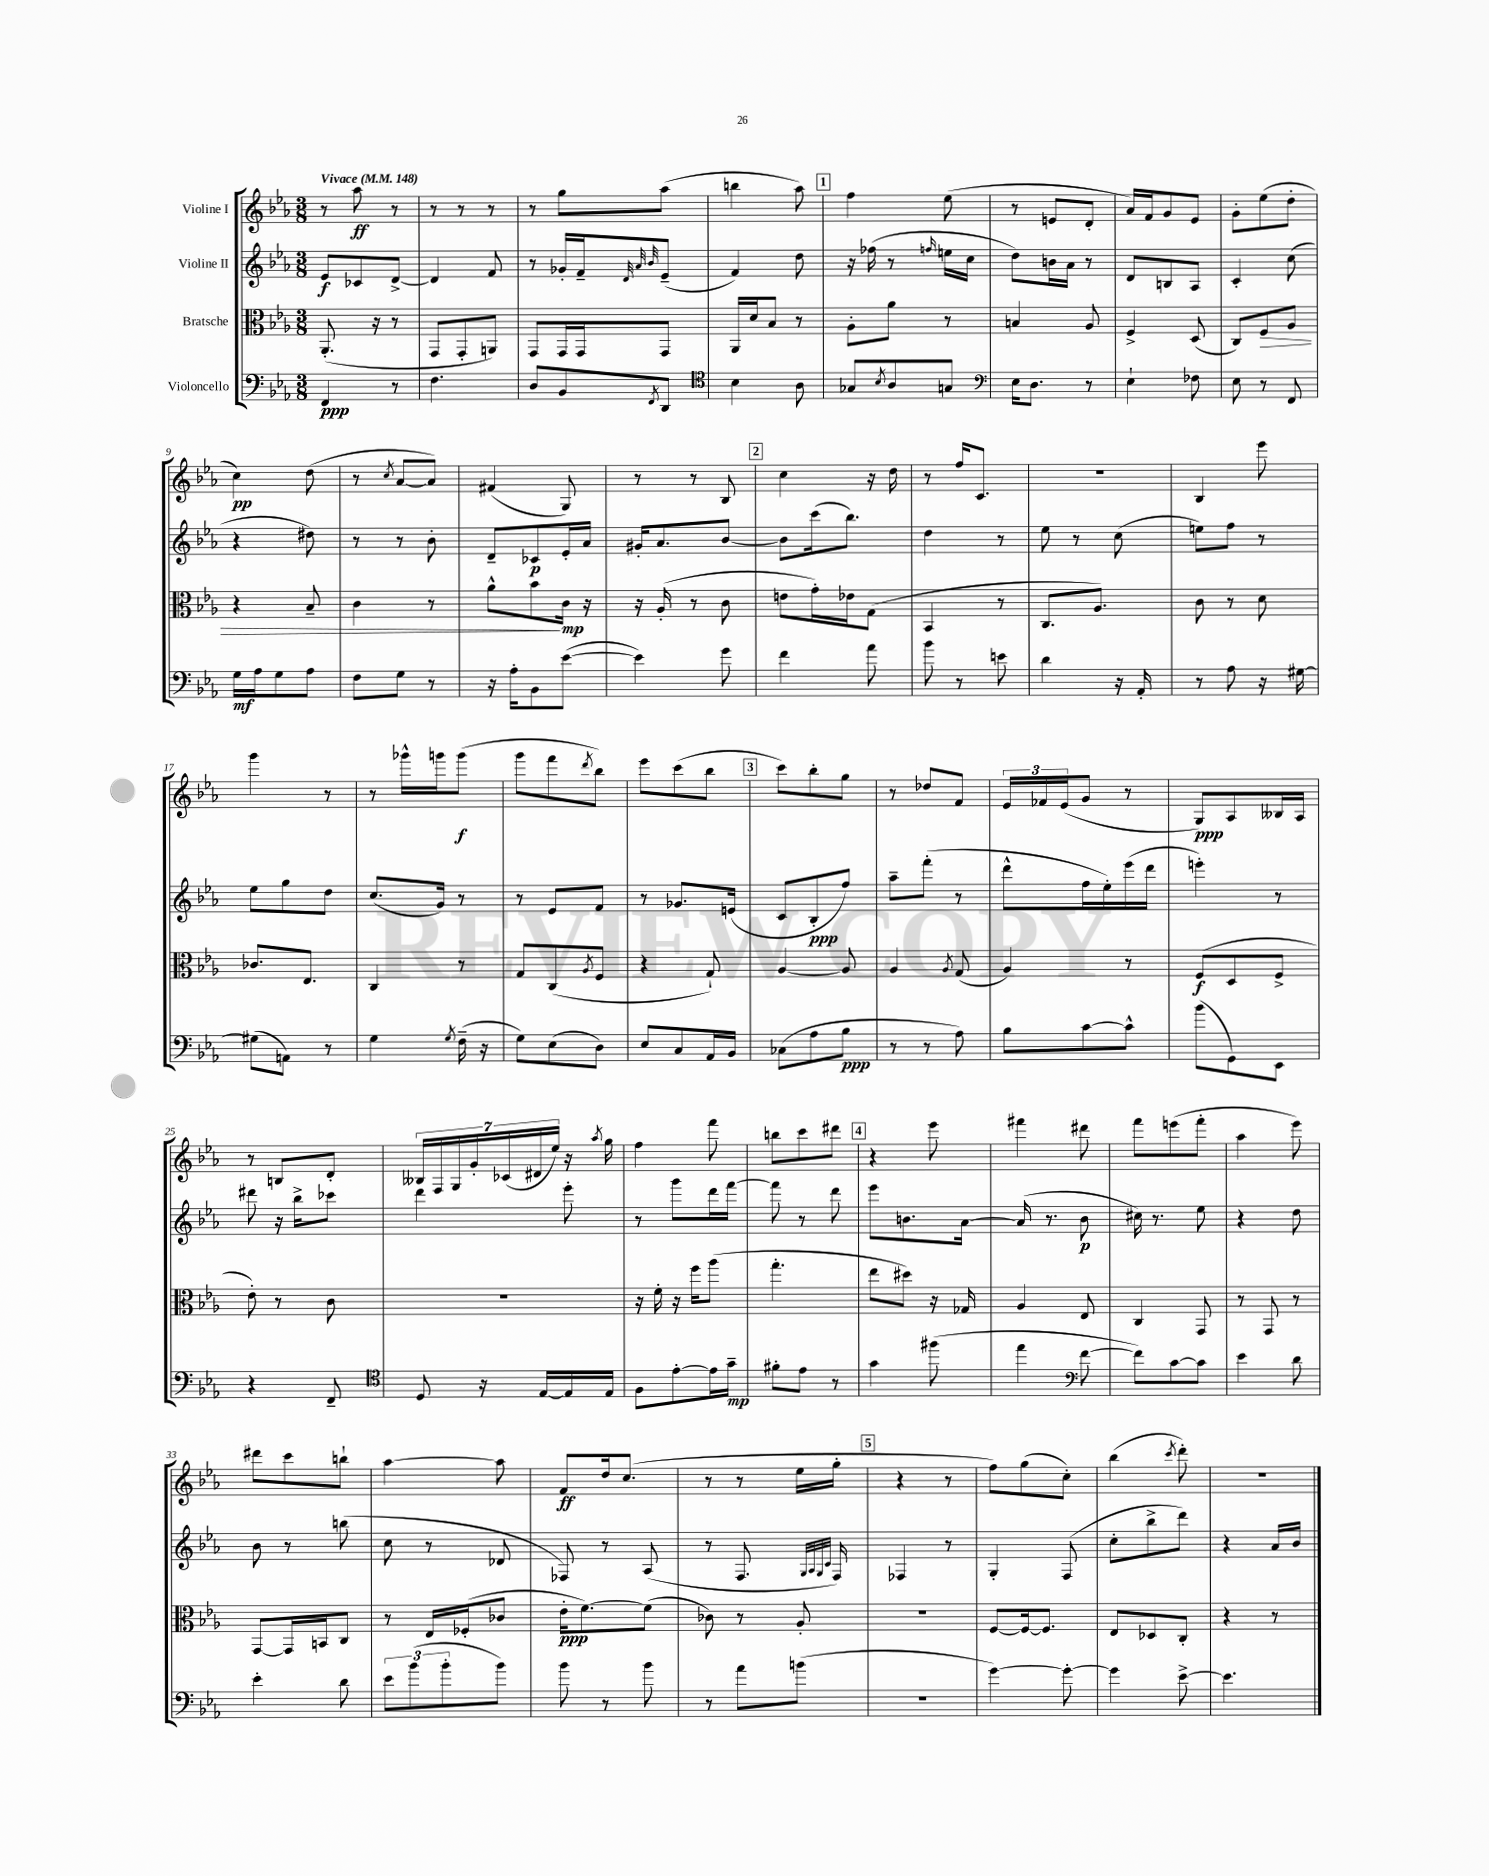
<<
\new StaffGroup <<
\new Staff = "s0" \with { instrumentName = "Violine I" } {
    \clef treble \key ees \major \numericTimeSignature \time 3/8 \tempo "Vivace" 4 = 148
    r8 aes''8\ff r8 |
    r8 r8 r8 |
    r8 g''8 aes''8( |
    b''4 aes''8) |
    \mark \markup { \box "1" } f''4 ees''8( |
    r8 e'8 d'8-. |
    aes'16) f'16 g'8 ees'8 |
    g'8-. ees''8( d''8-. |
    c''4\pp) d''8( |
    r8 \acciaccatura { c''8 } aes'8~ aes'8) |
    fis'4( g8) |
    r8 r8 bes8 |
    \mark \markup { \box "2" } c''4 r16 d''16 |
    r8 f''16 c'8. |
    R4. |
    bes4 ees'''8 |
    g'''4 r8 |
    r8 ges'''16-^ g'''16 g'''8\f( |
    g'''8 f'''8 \acciaccatura { d'''8 } bes''8) |
    ees'''8 c'''8( bes''8 |
    \mark \markup { \box "3" } c'''8) bes''8-. g''8 |
    r8 des''8 f'8 |
    \tuplet 3/2 { ees'16 fes'16 ees'16( } g'8 r8 |
    g8\ppp) aes8 beses16 aes16 |
    r8 b8 d'8-. |
    \tuplet 7/4 { beses16 f16 g16 g'16-. ces'16( dis'16 ees''16) } r16 \acciaccatura { aes''8 } g''16 |
    f''4 f'''8 |
    b''8 c'''8 dis'''8 |
    \mark \markup { \box "4" } r4 ees'''8 |
    fis'''4 dis'''8 |
    f'''8 e'''8( f'''8-. |
    aes''4 ees'''8) |
    dis'''8 c'''8 b''8-! |
    aes''4~ aes''8 |
    f'8\ff d''16 c''8.( |
    r8 r8 ees''16 g''16-. |
    \mark \markup { \box "5" } r4 r8 |
    f''8) g''8( c''8-.) |
    bes''4( \acciaccatura { c'''8 } d'''8-.) |
    R4. \bar "|." |
}
\new Staff = "s1" \with { instrumentName = "Violine II" } {
    \clef treble \key ees \major \numericTimeSignature \time 3/8
    ees'8\f ces'8 d'8~-> |
    d'4 f'8 |
    r8 ges'16-. f'16-- \grace { d'32 aes'32 bes'32 } ees'8--( |
    f'4) d''8 |
    \mark \markup { \box "1" } r16 fes''16( r8 \grace { f''16 } e''16 c''16 |
    d''8) b'16 aes'16 r8 |
    d'8 b8 aes8 |
    c'4-. c''8( |
    r4 dis''8) |
    r8 r8 bes'8-. |
    d'8-- ces'8\p ees'16-. aes'16 |
    gis'16-. aes'8. bes'8~ |
    \mark \markup { \box "2" } bes'8 c'''16( bes''8.) |
    d''4 r8 |
    ees''8 r8 c''8( |
    e''8) f''8 r8 |
    ees''8 g''8 d''8 |
    c''8.( g'16) r8 |
    r8 ees'8 f'8 |
    r8 ges'8. e'16( |
    \mark \markup { \box "3" } c'8 bes8-.\ppp f''8) |
    aes''8-- f'''8-.( r8 |
    d'''8-^ f''16 ees''16-.) ees'''16( d'''16 |
    e'''4-.) r8 |
    dis'''8 r16 bes''16-> ces'''8 |
    d'''4 ees'''8-. |
    r8 g'''8 d'''16 f'''16~ |
    f'''8 r8 d'''8 |
    \mark \markup { \box "4" } ees'''8 b'8. aes'16~ |
    aes'16( r8. bes'8\p |
    cis''16) r8. ees''8 |
    r4 d''8 |
    bes'8 r8 b''8( |
    c''8 r8 des'8 |
    fes8) r8 aes8( |
    r8 f8. \grace { g32 aes32 g32 c'32 } f16) |
    \mark \markup { \box "5" } fes4 r8 |
    g4-. f8( |
    c''8-. bes''8-> d'''8) |
    r4 aes'16 bes'16 \bar "|." |
}
\new Staff = "s2" \with { instrumentName = "Bratsche" } {
    \clef alto \key ees \major \numericTimeSignature \time 3/8
    aes,8.-.( r16 r8 |
    g,8 g,8-. a,8) |
    g,8 g,16 g,16 g,8 |
    aes,16 d'16 bes8 r8 |
    \mark \markup { \box "1" } aes8-. aes'8 r8 |
    b4 aes8 |
    f4-> d8( |
    c8) f8\> aes8 |
    r4 bes8-- |
    c'4 r8 |
    aes'8-^ bes'8\! c'16\mp r16 |
    r16 aes16-.( r8 c'8 |
    \mark \markup { \box "2" } e'8 g'16-.) ees'16 g8( |
    bes,4 r8 |
    c8. aes8.) |
    c'8 r8 d'8 |
    ces'8. ees8. |
    c4 r8 |
    g8 c8( \acciaccatura { aes8 } f8 |
    r4 g8-!) |
    \mark \markup { \box "3" } aes4~ aes8 |
    aes4 \acciaccatura { aes8 } g8( |
    aes4) r8 |
    f8\f( d8 f8-> |
    ees'8-.) r8 c'8 |
    R4. |
    r16 f'16-. r16 f''16 aes''8( |
    g''4.-. |
    \mark \markup { \box "4" } ees''8 dis''8) r16 ges16 |
    aes4 ees8 |
    c4 g,8 |
    r8 g,8 r8 |
    g,8~ g,16 b,16 c8 |
    r8 ees16 fes16-.( ces'8 |
    ees'16-.\ppp f'8.~) f'8( |
    ces'8) r8 aes8-. |
    \mark \markup { \box "5" } R4. |
    f8~ f16~ f8. |
    ees8 des8 c8-. |
    r4 r8 \bar "|." |
}
\new Staff = "s3" \with { instrumentName = "Violoncello" } {
    \clef bass \key ees \major \numericTimeSignature \time 3/8
    f,4\ppp r8 |
    f4. |
    d8 bes,8 \acciaccatura { f,8 } d,8 |
    \clef tenor bes4 aes8 |
    \mark \markup { \box "1" } ges8 \acciaccatura { bes8 } aes8 g8 |
    \clef bass ees16 d8. r8 |
    ees4-! fes8 |
    ees8 r8 f,8 |
    g16\mf aes16 g8 aes8 |
    f8 g8 r8 |
    r16 aes16-. bes,8 ees'8~( |
    ees'4) g'8 |
    \mark \markup { \box "2" } f'4 aes'8 |
    bes'8 r8 e'8 |
    d'4 r16 aes,16-. |
    r8 aes8 r16 gis16~ |
    gis8( a,8) r8 |
    g4 \acciaccatura { g8 } f16--( r16 |
    g8) ees8( d8) |
    ees8 c8 aes,16 bes,16 |
    \mark \markup { \box "3" } ces8( aes8 bes8\ppp |
    r8 r8 aes8) |
    bes8 c'8~ c'8-^ |
    bes'8( g,8) ees,8 |
    r4 f,8-- |
    \clef tenor d8 r16 ees16~ ees16 ees16 |
    f8 ees'8~-. ees'16 g'16--\mp |
    fis'8-. ees'8 r8 |
    \mark \markup { \box "4" } g'4 fis''8( |
    ees''4 \clef bass f'8~ |
    f'8) c'8~ c'8 |
    ees'4 d'8 |
    ees'4-. d'8 |
    \tuplet 3/2 { ees'8 bes'8( bes'8-. } bes'8) |
    bes'8 r8 bes'8 |
    r8 aes'8 b'8( |
    \mark \markup { \box "5" } R4. |
    g'4~) g'8~-. |
    g'4 ees'8~-> |
    ees'4. \bar "|." |
}
>>
>>
